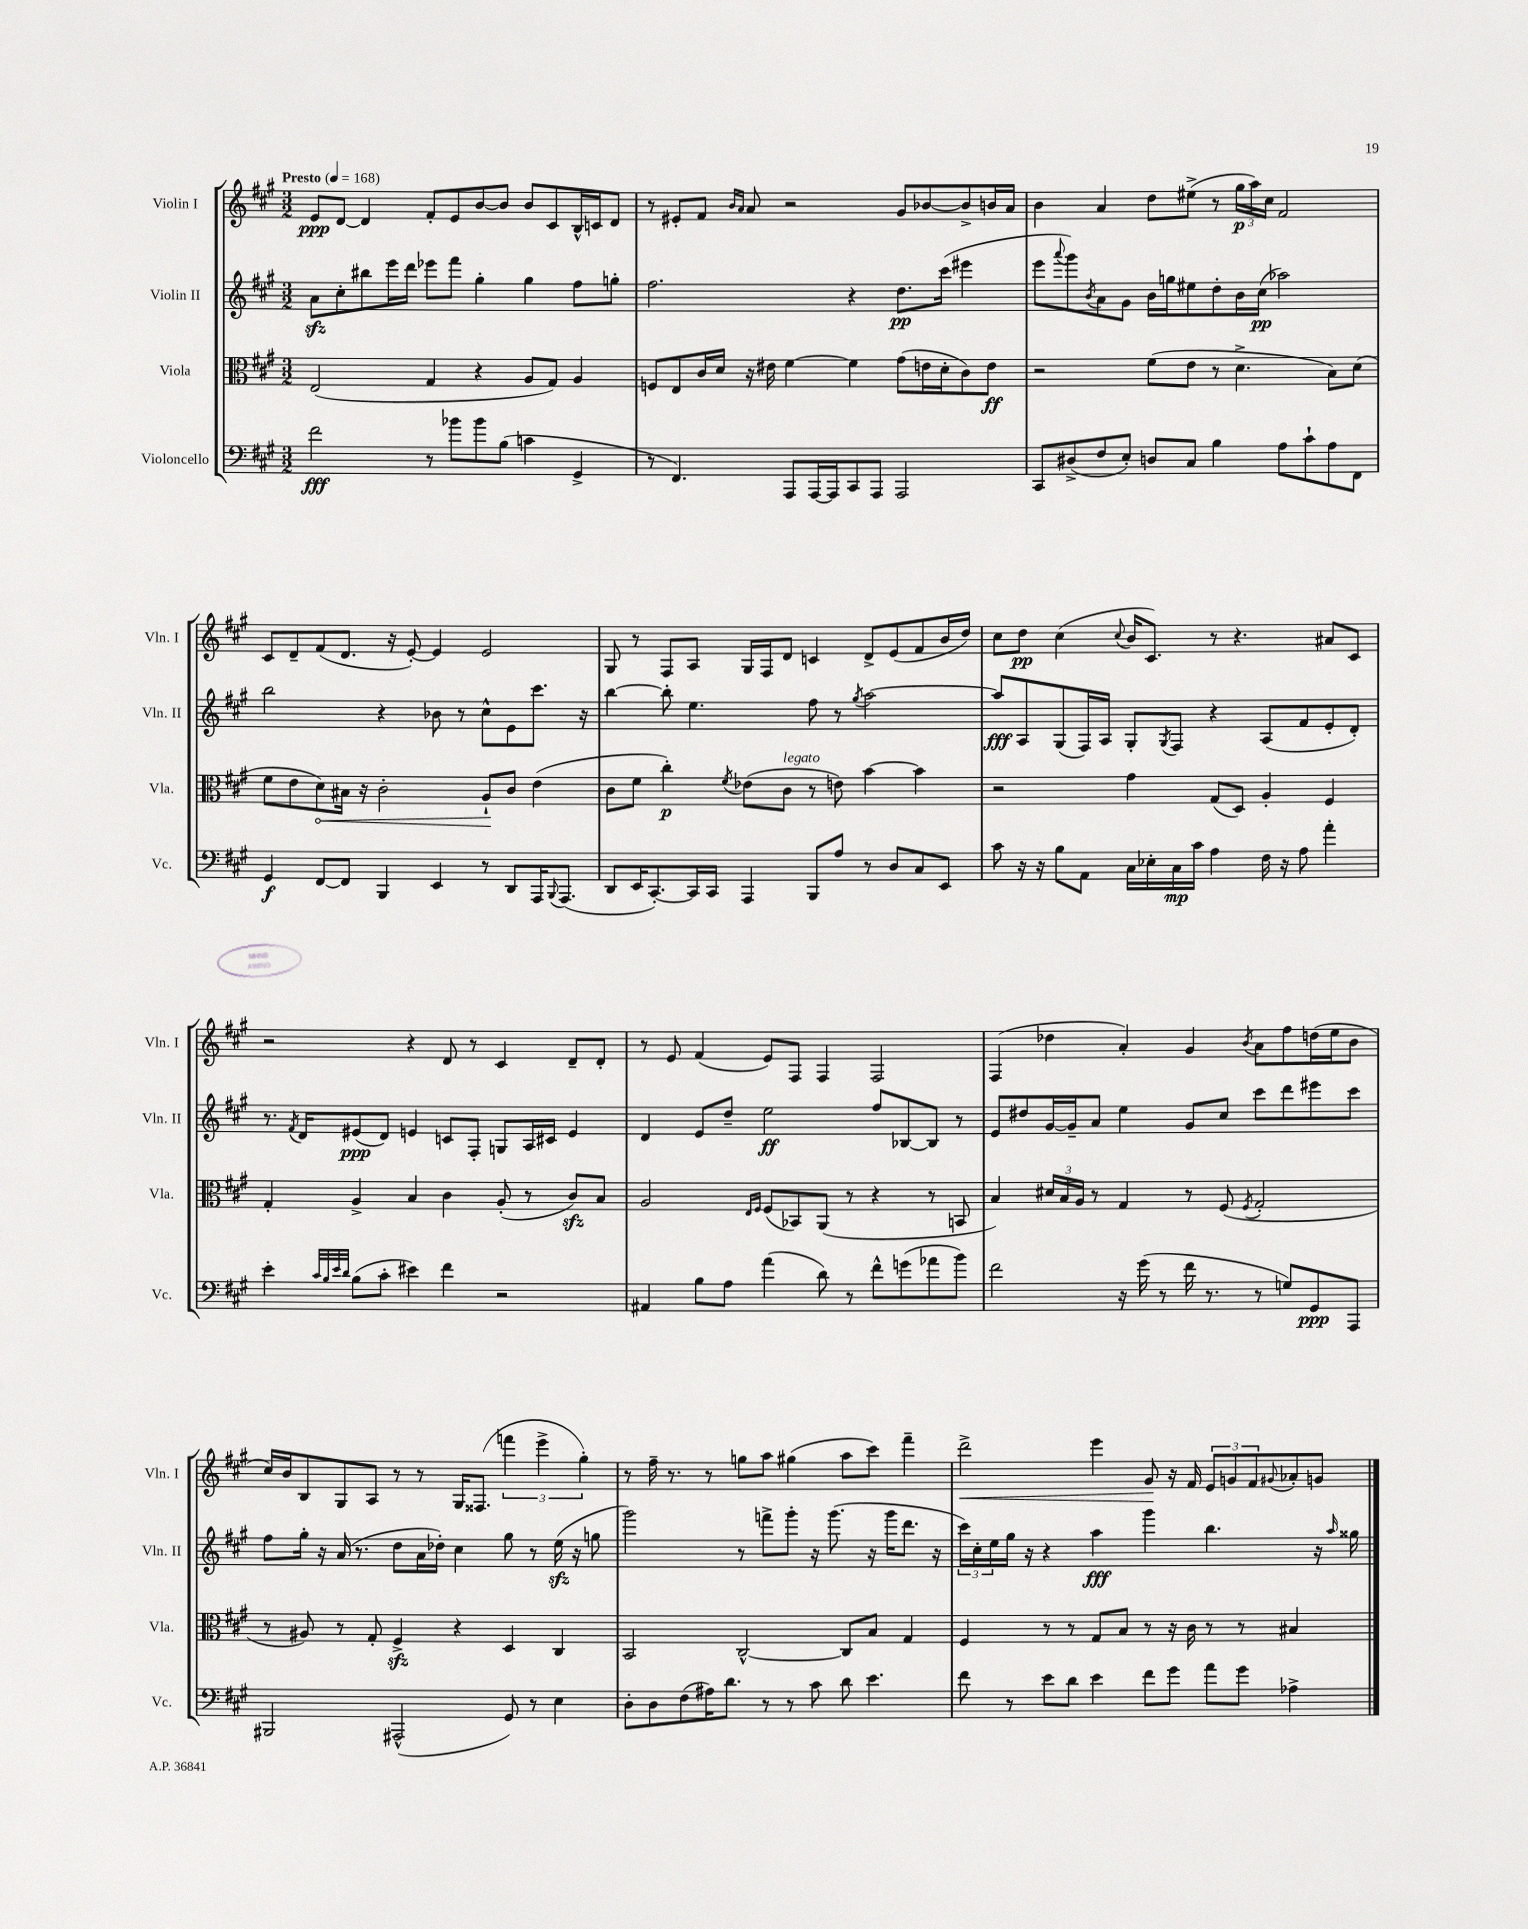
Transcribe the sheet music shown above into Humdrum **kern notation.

**kern	**dynam	**kern	**dynam	**kern	**dynam	**kern	**dynam
*part4	*part4	*part3	*part3	*part2	*part2	*part1	*part1
*staff4	*staff4	*staff3	*staff3	*staff2	*staff2	*staff1	*staff1
*I"Violoncello	*	*I"Viola	*	*I"Violin II	*	*I"Violin I	*
*I'Vc.	*	*I'Vla.	*	*I'Vln. II	*	*I'Vln. I	*
*clefF4	*	*clefC3	*	*clefG2	*	*clefG2	*
*k[f#c#g#]	*	*k[f#c#g#]	*	*k[f#c#g#]	*	*k[f#c#g#]	*
*M3/2	*	*M3/2	*	*M3/2	*	*M3/2	*
*MM168	*	*MM168	*	*MM168	*	*MM168	*
=1	=1	=1	=1	=1	=1	=1	=1
!	!	!	!	!	!	!LO:TX:a:B:t=Presto	!
2f#\	fff	(2E/	.	8azz\L	.	8e/L	ppp
.	.	.	.	8cc#'\	.	[8d/J	.
.	.	.	.	8bb#X\	.	4d/]	.
.	.	.	.	16eee\L	.	.	.
.	.	.	.	16ddd\JJ	.	.	.
8r	.	4G#/	.	8eee-X\L	.	8f#'/L	.
8b-X\L	.	.	.	8fff#\J	.	8e/	.
8b-\	.	4r	.	4gg#'\	.	[8b/	.
(8B\J	.	.	.	.	.	8b/J]	.
4cn\	.	8A/L	.	4gg#\	.	8b/L	.
.	.	8G#/J)	.	.	.	8c#/	.
4GG#^/	.	4A/	.	8ff#\L	.	16B^^/L	.
.	.	.	.	.	.	16cn/J	.
.	.	.	.	8ggn'\J	.	8d/J	.
=2	=2	=2	=2	=2	=2	=2	=2
8r	.	8Fn/L	.	2.ff#\	.	8r	.
4.FF#/)	.	8E/	.	.	.	8e#X'/L	.
.	.	16c#/L	.	.	.	8f#/J	.
.	.	16d/JJ	.	.	.	.	.
.	.	.	.	.	.	16qqb/LL	.
.	.	.	.	.	.	16qqa/JJ	.
.	.	16r	.	.	.	8a/	.
.	.	16e#X\	.	.	.	.	.
8AAA/L	.	[4f#\	.	.	.	2r	.
[16AAA/L	.	.	.	.	.	.	.
16AAA/J]	.	.	.	.	.	.	.
8CC#/	.	4f#\]	.	4r	.	.	.
8AAA/J	.	.	.	.	.	.	.
2AAA/	.	(8g#\L	.	8.dd\L	pp	8g#/L	.
.	.	16en\L	.	.	.	[8b-X/	.
.	.	16d'\J	.	(16ccc#\Jk	.	.	.
.	.	8c#\)	.	4eee#X\	.	8b-^/]	.
.	.	8e\J	ff	.	.	16bn/L	.
.	.	.	.	.	.	16a/JJ	.
=3	=3	=3	=3	=3	=3	=3	=3
8CC#/L	.	2r	.	8eee\L	.	4b\	.
.	.	.	.	8qqaaa/	.	.	.
(8D#X^/	.	.	.	8ggg#\)	.	.	.
.	.	.	.	8qb/	.	.	.
8F#/	.	.	.	8a\	.	4a/	.
8E'/J)	.	.	.	8g#\J	.	.	.
8Dn/L	.	(8f#\L	.	16b\LL	.	8dd\L	.
.	.	.	.	16ggn\J	.	.	.
8C#/J	.	8e\J	.	8ee#X\	.	(8ee#X^\J	.
4B\	.	8r	.	8dd'\	.	8r	.
.	.	4.d^\	.	16b\L	.	24gg#\LL	p
.	.	.	.	.	.	24aa\)	.
.	.	.	.	(16cc#\JJ	pp	.	.
.	.	.	.	.	.	24cc#\JJ	.
8A\L	.	.	.	2aa-X\)	.	2f#/	.
8c#`\	.	.	.	.	.	.	.
8A\	.	8B\L)	.	.	.	.	.
8FF#\J	.	(8d\J	.	.	.	.	.
!!LO:LB:g=z
=4	=4	=4	=4	=4	=4	=4	=4
4GG#/	f	8f#\L	.	2bb\	.	8c#/L	.
.	.	8e\	.	.	.	8d~/	.
!	!	!	!LO:HP:b	!	!	!	!
[8FF#/L	.	8d\)	<	.	.	(8f#/	.
8FF#/J]	.	16B#X\Jk	.	.	.	8.d/J	.
.	.	16r	.	.	.	.	.
4BBB/	.	2c#'\	.	4r	.	.	.
.	.	.	.	.	.	16r	.
.	.	.	.	.	.	[8e'/)	.
4EE/	.	.	.	8b-X\	.	4e/]	.
.	.	.	.	8r	.	.	.
8r	.	8A`/L	.	8cc#^^\L	.	2e/	.
8DD/L	.	8c#/J	[	8e\	.	.	.
16AAA/K	.	(4e\	.	8.ccc#\J	.	.	.
8qqBBB/	.	.	.	.	.	.	.
(8.AAA/J	.	.	.	.	.	.	.
.	.	.	.	16r	.	.	.
=5	=5	=5	=5	=5	=5	=5	=5
8DD/L	.	8c#\L	.	[4bb\	.	8G#/	.
16EE/K	.	8f#\J	.	.	.	8r	.
[8.CC#'/)	.	.	.	.	.	.	.
.	.	4cc#'\)	p	8bb'\]	.	8F#/L	.
16CC#/L]	.	.	.	4.ee\	.	8A/J	.
16CC#/JJ	.	.	.	.	.	.	.
.	.	8qf#/	.	.	.	.	.
4AAA/	.	(8e-X\L	.	.	.	16G#/LL	.
.	.	.	.	.	.	16F#/J	.
!	!	!LO:TX:a:i:t=legato	!	!	!	!	!
.	.	8c#\J	.	.	.	8d/J	.
8BBB/L	.	8r	.	8ff#\	.	4cn/	.
8A/J	.	8en\)	.	8r	.	.	.
.	.	.	.	8qgg#/	.	.	.
8r	.	[4b\	.	[2aa\	.	8d^/L	.
8D/L	.	.	.	.	.	(8e/	.
8C#/	.	4b\]	.	.	.	8f#/	.
8EE/J	.	.	.	.	.	16b/L	.
.	.	.	.	.	.	16dd/JJ)	.
=6	=6	=6	=6	=6	=6	=6	=6
8c#\	.	2r	.	8aa/L]	fff	8cc#\L	.
16r	.	.	.	8A/	.	8dd\J	pp
16r	.	.	.	.	.	.	.
8B\L	.	.	.	(8G#/	.	(4cc#\	.
8AA\J	.	.	.	16F#/L)	.	.	.
.	.	.	.	16A/JJ	.	.	.
.	.	.	.	.	.	8qqcc#/	.
16C#\LL	.	4g#\	.	8G#'/L	.	16b/KL	.
16E-X'\	.	.	.	.	.	8.c#/J)	.
.	.	.	.	8qG#/	.	.	.
16C#\	mp	.	.	8F#/J	.	.	.
16c#\JJ	.	.	.	.	.	.	.
4A\	.	(8G#/L	.	4r	.	8r	.
.	.	8D/J)	.	.	.	4.r	.
16F#\	.	4A'/	.	(8A/L	.	.	.
16r	.	.	.	.	.	.	.
8A\	.	.	.	8f#/	.	.	.
4a'\	.	4F#/	.	8e'/	.	8a#X/L	.
.	.	.	.	8d'/J)	.	8c#/J	.
!!LO:LB:g=z
=7	=7	=7	=7	=7	=7	=7	=7
4e'\	.	4G#'/	.	8.r	.	2r	.
.	.	.	.	8qf#/	.	.	.
.	.	.	.	16d/KL	.	.	.
32qqc#/LLL	.	.	.	.	.	.	.
32qqB/	.	.	.	.	.	.	.
32qqe/	.	.	.	.	.	.	.
32qqd/JJJ	.	.	.	.	.	.	.
(8B\L	.	4A^/	.	(8e#X/	ppp	.	.
8c#'\J	.	.	.	8d/J)	.	.	.
4e#X\)	.	4B/	.	4en/	.	4r	.
4f#\	.	4c#\	.	8cn/L	.	8d/	.
.	.	.	.	8F#'/J	.	8r	.
2r	.	(8A'/	.	8Gn/L	.	4c#/	.
.	.	8r	.	16A/L	.	.	.
.	.	.	.	16c#X/JJ	.	.	.
.	.	8c#zz/L)	.	4e/	.	8d~/L	.
.	.	8B/J	.	.	.	8d'/J	.
=8	=8	=8	=8	=8	=8	=8	=8
4AA#X/	.	2A/	.	4d/	.	8r	.
.	.	.	.	.	.	8e/	.
8B\L	.	.	.	8e/L	.	(4f#/	.
8A\J	.	.	.	8dd~/J	.	.	.
.	.	16qqE/LL	.	.	.	.	.
.	.	16qqF#/JJ	.	.	.	.	.
(4a\	.	(8F#/L	.	2ee\	ff	8e/L)	.
.	.	8BB-X/)	.	.	.	8F#/J	.
8d\)	.	(8AA/J	.	.	.	4F#/	.
8r	.	8r	.	.	.	.	.
8f#^^\L	.	4r	.	8ff#/L	.	2F#/	.
(8gn\	.	.	.	[8B-X/	.	.	.
8a-X\	.	8r	.	8B-/J]	.	.	.
8b\J)	.	8BBn/	.	8r	.	.	.
=9	=9	=9	=9	=9	=9	=9	=9
2f#\	.	4B/)	.	8e/L	.	(4F#/	.
.	.	.	.	8dd#X/	.	.	.
.	.	24d#X/LL	.	[16g#/L	.	4dd-X\	.
.	.	24B/	.	.	.	.	.
.	.	.	.	16g#~/J]	.	.	.
.	.	24A/JJ	.	.	.	.	.
.	.	8r	.	8a/J	.	.	.
16r	.	4G#/	.	4ee\	.	4a'/)	.
(16g#\	.	.	.	.	.	.	.
8r	.	.	.	.	.	.	.
16f#\	.	8r	.	8g#/L	.	4g#/	.
8.r	.	.	.	.	.	.	.
.	.	(8F#/	.	8cc#/J	.	.	.
.	.	8qF#/	.	.	.	8qb/	.
8r	.	2G#'/	.	8ccc#\L	.	8a\L	.
8Gn/L)	.	.	.	8ddd\	.	8ff#\	.
8GG#/	ppp	.	.	8eee#X\	.	(16ddn\L	.
.	.	.	.	.	.	16ee\J	.
8AAA/J	.	.	.	8ccc#\J	.	8b\J	.
!!LO:LB:g=z
=10	=10	=10	=10	=10	=10	=10	=10
2BBB#X/	.	8r	.	8ff#\L	.	16cc#/LL)	.
.	.	.	.	.	.	16b/J	.
.	.	8A#X/)	.	16gg#'\Jk	.	8B/	.
.	.	.	.	16r	.	.	.
.	.	8r	.	(16a/	.	8G#/	.
.	.	.	.	8.r	.	.	.
.	.	8G#'/	.	.	.	8A/J	.
(2AAA#X^^/	.	4F#zz^/	.	8dd\L	.	8r	.
.	.	.	.	16a\L	.	8r	.
.	.	.	.	16dd-X'\JJ)	.	.	.
.	.	4r	.	4cc#\	.	16G#/KL	.
.	.	.	.	.	.	(8.F##X/J	.
8GG#/)	.	4D/	.	8gg#\	.	6fffn\	.
8r	.	.	.	8r	.	.	.
.	.	.	.	.	.	6eee^\	.
4E\	.	4C#/	.	(16eezz\	.	.	.
.	.	.	.	16r	.	.	.
.	.	.	.	.	.	6gg#'\)	.
.	.	.	.	8ggn\	.	.	.
=11	=11	=11	=11	=11	=11	=11	=11
8D'\L	.	2BB/	.	2ggg#\)	.	8r	.
8D\	.	.	.	.	.	16ff#~\	.
.	.	.	.	.	.	8.r	.
(8F#\	.	.	.	.	.	.	.
16A#X\K)	.	.	.	.	.	8r	.
8.d\J	.	.	.	.	.	.	.
.	.	[2C#^^/	.	8r	.	8ggn\L	.
8r	.	.	.	8fffn^\L	.	8aa\J	.
8r	.	.	.	8ggg#'\J	.	(4gg#X\	.
8c#\	.	.	.	16r	.	.	.
.	.	.	.	(8.ggg#\	.	.	.
8d\	.	8C#/L]	.	.	.	8aa\L	.
4.e\	.	8B/J	.	16r	.	8ccc#\J)	.
.	.	.	.	16ggg#\KL	.	.	.
.	.	4G#/	.	8.ddd\J	.	4fff#~\	.
.	.	.	.	16r	.	.	.
=12	=12	=12	=12	=12	=12	=12	=12
!	!	!	!	!	!	!	!LO:HP:b
8f#\	.	4F#/	.	24ccc#\LL)	.	2ddd^\	<
.	.	.	.	24cc#'\	.	.	.
.	.	.	.	24ee\	.	.	.
8r	.	.	.	16gg#\JJ	.	.	.
.	.	.	.	16r	.	.	.
8e\L	.	8r	.	4r	.	.	.
8d\J	.	8r	.	.	.	.	.
4e\	.	8G#/L	.	4aa\	fff	4eee\	.
.	.	8B/J	.	.	.	.	.
8f#\L	.	8r	.	4ggg#\	.	8g#/	.
8g#\J	.	16r	.	.	.	16r	[
.	.	16c#\	.	.	.	16f#/	.
8a\L	.	8r	.	4.bb\	.	12e/L	.
.	.	.	.	.	.	12gn/	.
8g#\J	.	8r	.	.	.	.	.
.	.	.	.	.	.	12f#/	.
.	.	.	.	.	.	8qqg#X/	.
4A-X^\	.	4B#X/	.	.	.	8a-X'/	.
.	.	.	.	16r	.	8gn/J	.
.	.	.	.	16qqaa/	.	.	.
.	.	.	.	16gg##X\	.	.	.
==	==	==	==	==	==	==	==
*-	*-	*-	*-	*-	*-	*-	*-
